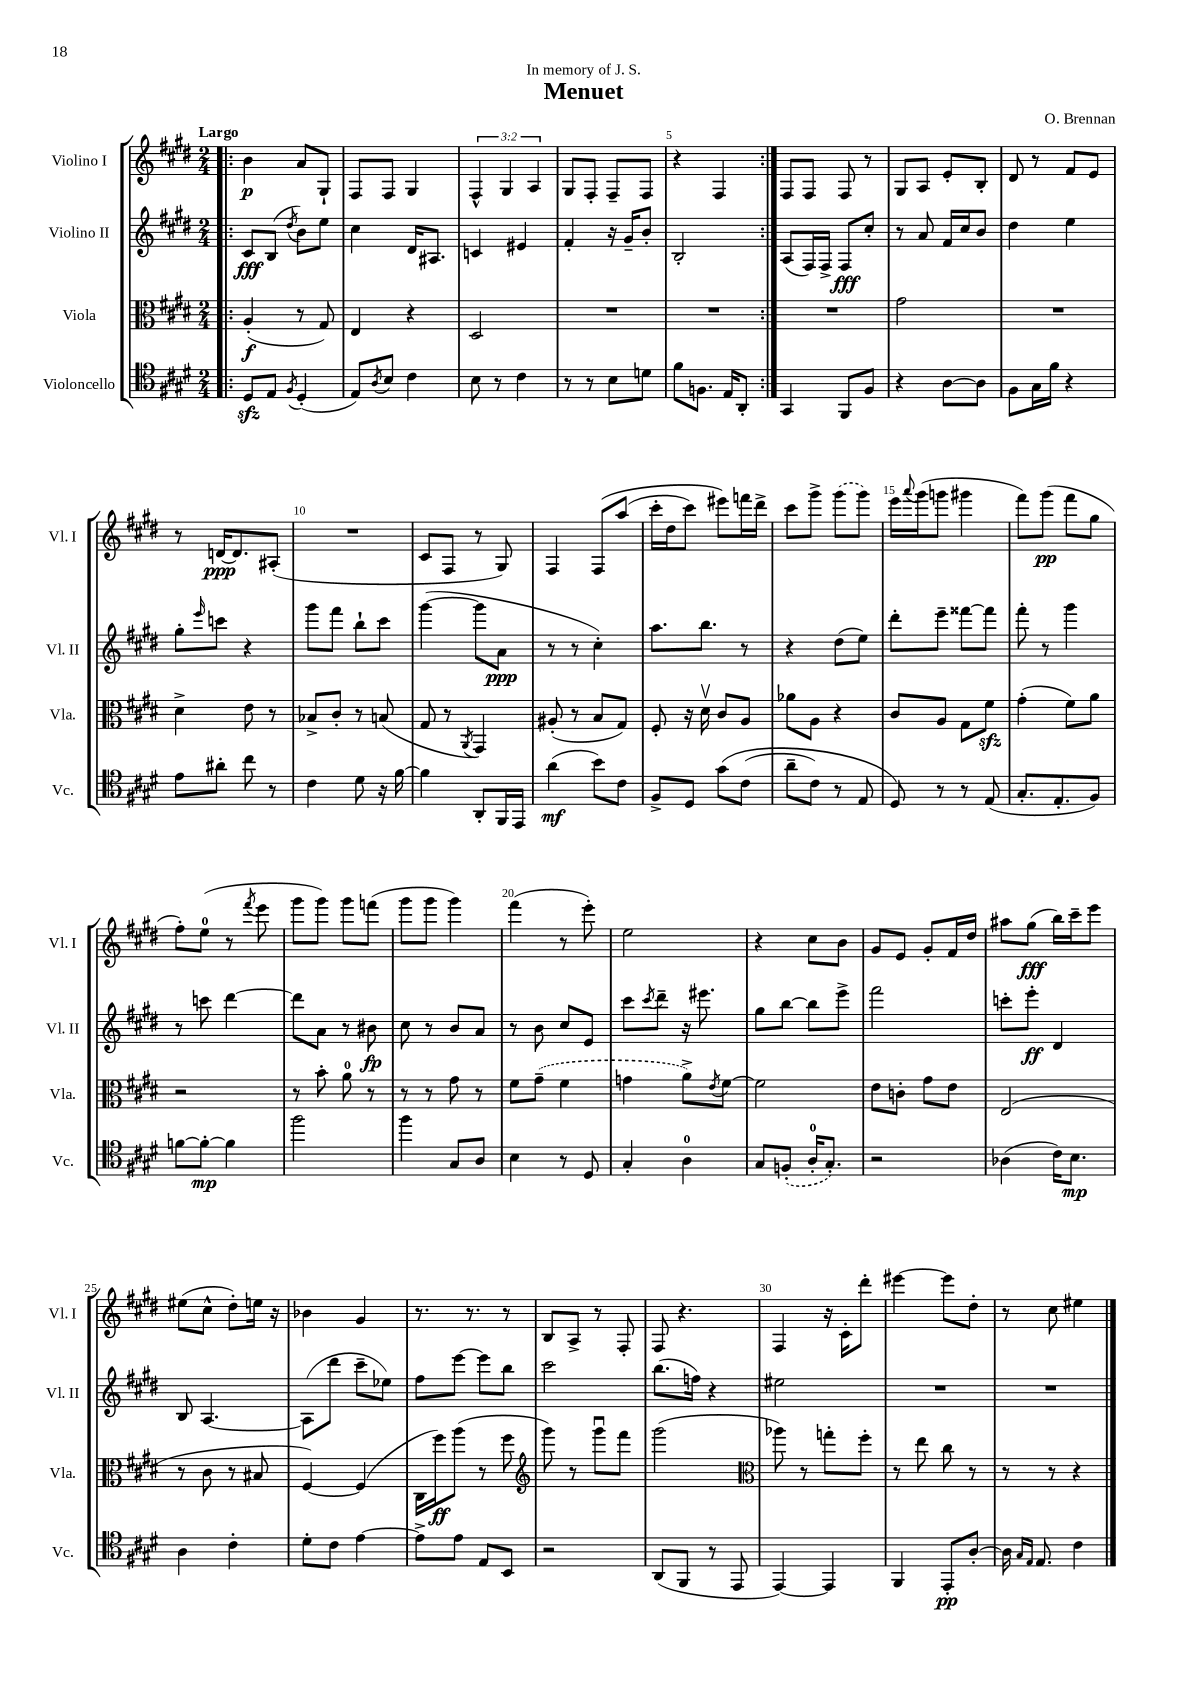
\header { title = "Menuet" composer = "O. Brennan" dedication = "In memory of J. S." }
<<
\new StaffGroup <<
\new Staff = "s0" \with { instrumentName = "Violino I" shortInstrumentName = "Vl. I" } {
    \clef treble \key e \major \numericTimeSignature \time 2/4 \override Staff.TupletNumber.text = #tuplet-number::calc-fraction-text \tempo "Largo"
    \repeat volta 2 { \bar ".|:" b'4\p a'8 gis8-! |
    fis8 fis8 gis4 |
    \tuplet 3/2 { fis4-^ gis4 a4 } |
    gis8 fis8-. fis8-- fis8 |
    r4 fis4 | }
    fis8 fis8 fis8 r8 |
    gis8 a8 e'8-. b8-. |
    dis'8 r8 fis'8 e'8 |
    r8 d'16~\ppp d'8. ais8-.( |
    R2 |
    cis'8 fis8 r8 gis8) |
    fis4 fis8\( a''8( |
    cis'''16-. dis''16 cis'''8) eis'''8\) f'''16 dis'''16-> |
    cis'''8 gis'''8-> \once \slurDashed gis'''8( gis'''8) |
    e'''16 \appoggiatura { a'''8 } gis'''16( g'''8 gis'''4 |
    fis'''8) gis'''8\pp( fis'''8 gis''8 |
    fis''8-.) e''8-0( r8 \acciaccatura { fis'''8 } e'''8 |
    gis'''8 gis'''8) gis'''8 f'''8( |
    gis'''8 gis'''8 gis'''4) |
    fis'''4( r8 e'''8-.) |
    e''2 |
    r4 cis''8 b'8 |
    gis'8 e'8 gis'8-. fis'16 dis''16 |
    ais''8 gis''8\fff( b''16) cis'''16-- e'''8 |
    eis''8( cis''8-^ dis''8-.) e''16 r16 |
    bes'4 gis'4 |
    r8. r8. r8 |
    b8 a8-> r8 fis8-. |
    fis8 r4. |
    fis4 r16 cis'16-. dis'''8-. |
    eis'''4~ eis'''8 dis''8-. |
    r8 cis''8 eis''4 \bar "|." |
}
\new Staff = "s1" \with { instrumentName = "Violino II" shortInstrumentName = "Vl. II" } {
    \clef treble \key e \major \numericTimeSignature \time 2/4
    \repeat volta 2 { \bar ".|:" cis'8\fff b8( \acciaccatura { dis''8 } b'8) e''8 |
    cis''4 dis'16 ais8. |
    c'4 eis'4 |
    fis'4-. r16 gis'16-- b'8-. |
    b2-. | }
    a8( fis16) fis16-> fis8\fff cis''8-. |
    r8 a'8 fis'16 cis''16 b'8 |
    dis''4 e''4 |
    gis''8-. \grace { e'''16 } c'''8 r4 |
    gis'''8 fis'''8 b''8-! cis'''8 |
    gis'''4~( gis'''8 a'8\ppp |
    r8 r8 cis''4-.) |
    a''8. b''8. r8 |
    r4 dis''8( e''8) |
    dis'''8-. e'''8-- fisis'''8~ fisis'''8 |
    fis'''8-. r8 gis'''4 |
    r8 c'''8 dis'''4~ |
    dis'''8 a'8 r8 bis'8\fp |
    cis''8 r8 b'8 a'8 |
    r8 b'8 cis''8 e'8 |
    cis'''8 \acciaccatura { cis'''8 } dis'''8-- r16 eis'''8. |
    gis''8 b''8~ b''8 e'''8-> |
    fis'''2 |
    c'''8-. e'''8-.\ff dis'4 |
    b8 a4.~ |
    a8( dis'''8 cis'''8-- ees''8) |
    fis''8 e'''8~ e'''8 b''8 |
    cis'''2 |
    b''8.( f''16) r4 |
    eis''2 |
    R2 |
    R2 \bar "|." |
}
\new Staff = "s2" \with { instrumentName = "Viola" shortInstrumentName = "Vla." } {
    \clef alto \key e \major \numericTimeSignature \time 2/4
    \repeat volta 2 { \bar ".|:" a4-.\f( r8 gis8) |
    e4 r4 |
    dis2 |
    R2 |
    R2 | }
    R2 |
    gis'2 |
    R2 |
    dis'4-> e'8 r8 |
    bes8-> cis'8-. r8 b8( |
    gis8 r8 \acciaccatura { a,8 } gis,4) |
    ais8-.( r8 b8 gis8) |
    fis8-. r16 dis'16\upbow cis'8 a8 |
    aes'8 a8 r4 |
    cis'8 a8 gis8 fis'8\sfz |
    gis'4-.( fis'8) a'8 |
    r2 |
    r8 b'8-. a'8-0 r8 |
    r8 r8 gis'8 r8 |
    fis'8 \once \slurDashed gis'8--( fis'4 |
    g'4 a'8->) \acciaccatura { e'8 } fis'8~ |
    fis'2 |
    e'8 c'8-. gis'8 e'8 |
    e2( |
    r8 cis'8 r8 bis8 |
    fis4~) fis4( |
    cis16 fis''16\ff) a''8( r8 fis''8 |
    \clef treble gis'''8) r8 gis'''8\downbow fis'''8 |
    gis'''2( |
    \clef alto aes''8) r8 g''8-. fis''8-. |
    r8 e''8 cis''8 r8 |
    r8 r8 r4 \bar "|." |
}
\new Staff = "s3" \with { instrumentName = "Violoncello" shortInstrumentName = "Vc." } {
    \clef tenor \key e \major \numericTimeSignature \time 2/4
    \repeat volta 2 { \bar ".|:" dis8\sfz e8 \acciaccatura { fis8 } dis4-.( |
    e8) \acciaccatura { a8 } b8 cis'4 |
    b8 r8 cis'4 |
    r8 r8 b8 d'8 |
    fis'8 f8. e16 a,8-. | }
    gis,4 fis,8 fis8 |
    r4 a8~ a8 |
    fis8 gis16 fis'16 r4 |
    e'8 ais'8-. cis''8 r8 |
    cis'4 dis'8 r16 fis'16~ |
    fis'4 a,8-. fis,16 e,16 |
    a'4\mf( b'8) cis'8 |
    fis8-> dis8 gis'8\( cis'8( |
    a'8-- cis'8) r8 e8 |
    dis8\) r8 r8 e8( |
    gis8.-. e8.-. fis8) |
    f'8~ f'8~-.\mp f'4 |
    fis''2 |
    fis''4 gis8 a8 |
    b4 r8 dis8 |
    gis4-. a4-0 |
    gis8 \once \slurDashed f8-.( a16-0-. gis8.-.) |
    r2 |
    aes4( cis'16) b8.\mp |
    a4 cis'4-. |
    dis'8-. cis'8 e'4~ |
    e'8-> e'8 e8 b,8 |
    r2 |
    a,8( fis,8 r8 e,8 |
    e,4~) e,4 |
    fis,4 e,8-.\pp a8~-. |
    a16 \grace { gis16 e16 } e8. cis'4 \bar "|." |
}
>>
>>
\layout { \context { \Score \override BarNumber.break-visibility = ##(#f #t #t) barNumberVisibility = #(every-nth-bar-number-visible 5) } }
